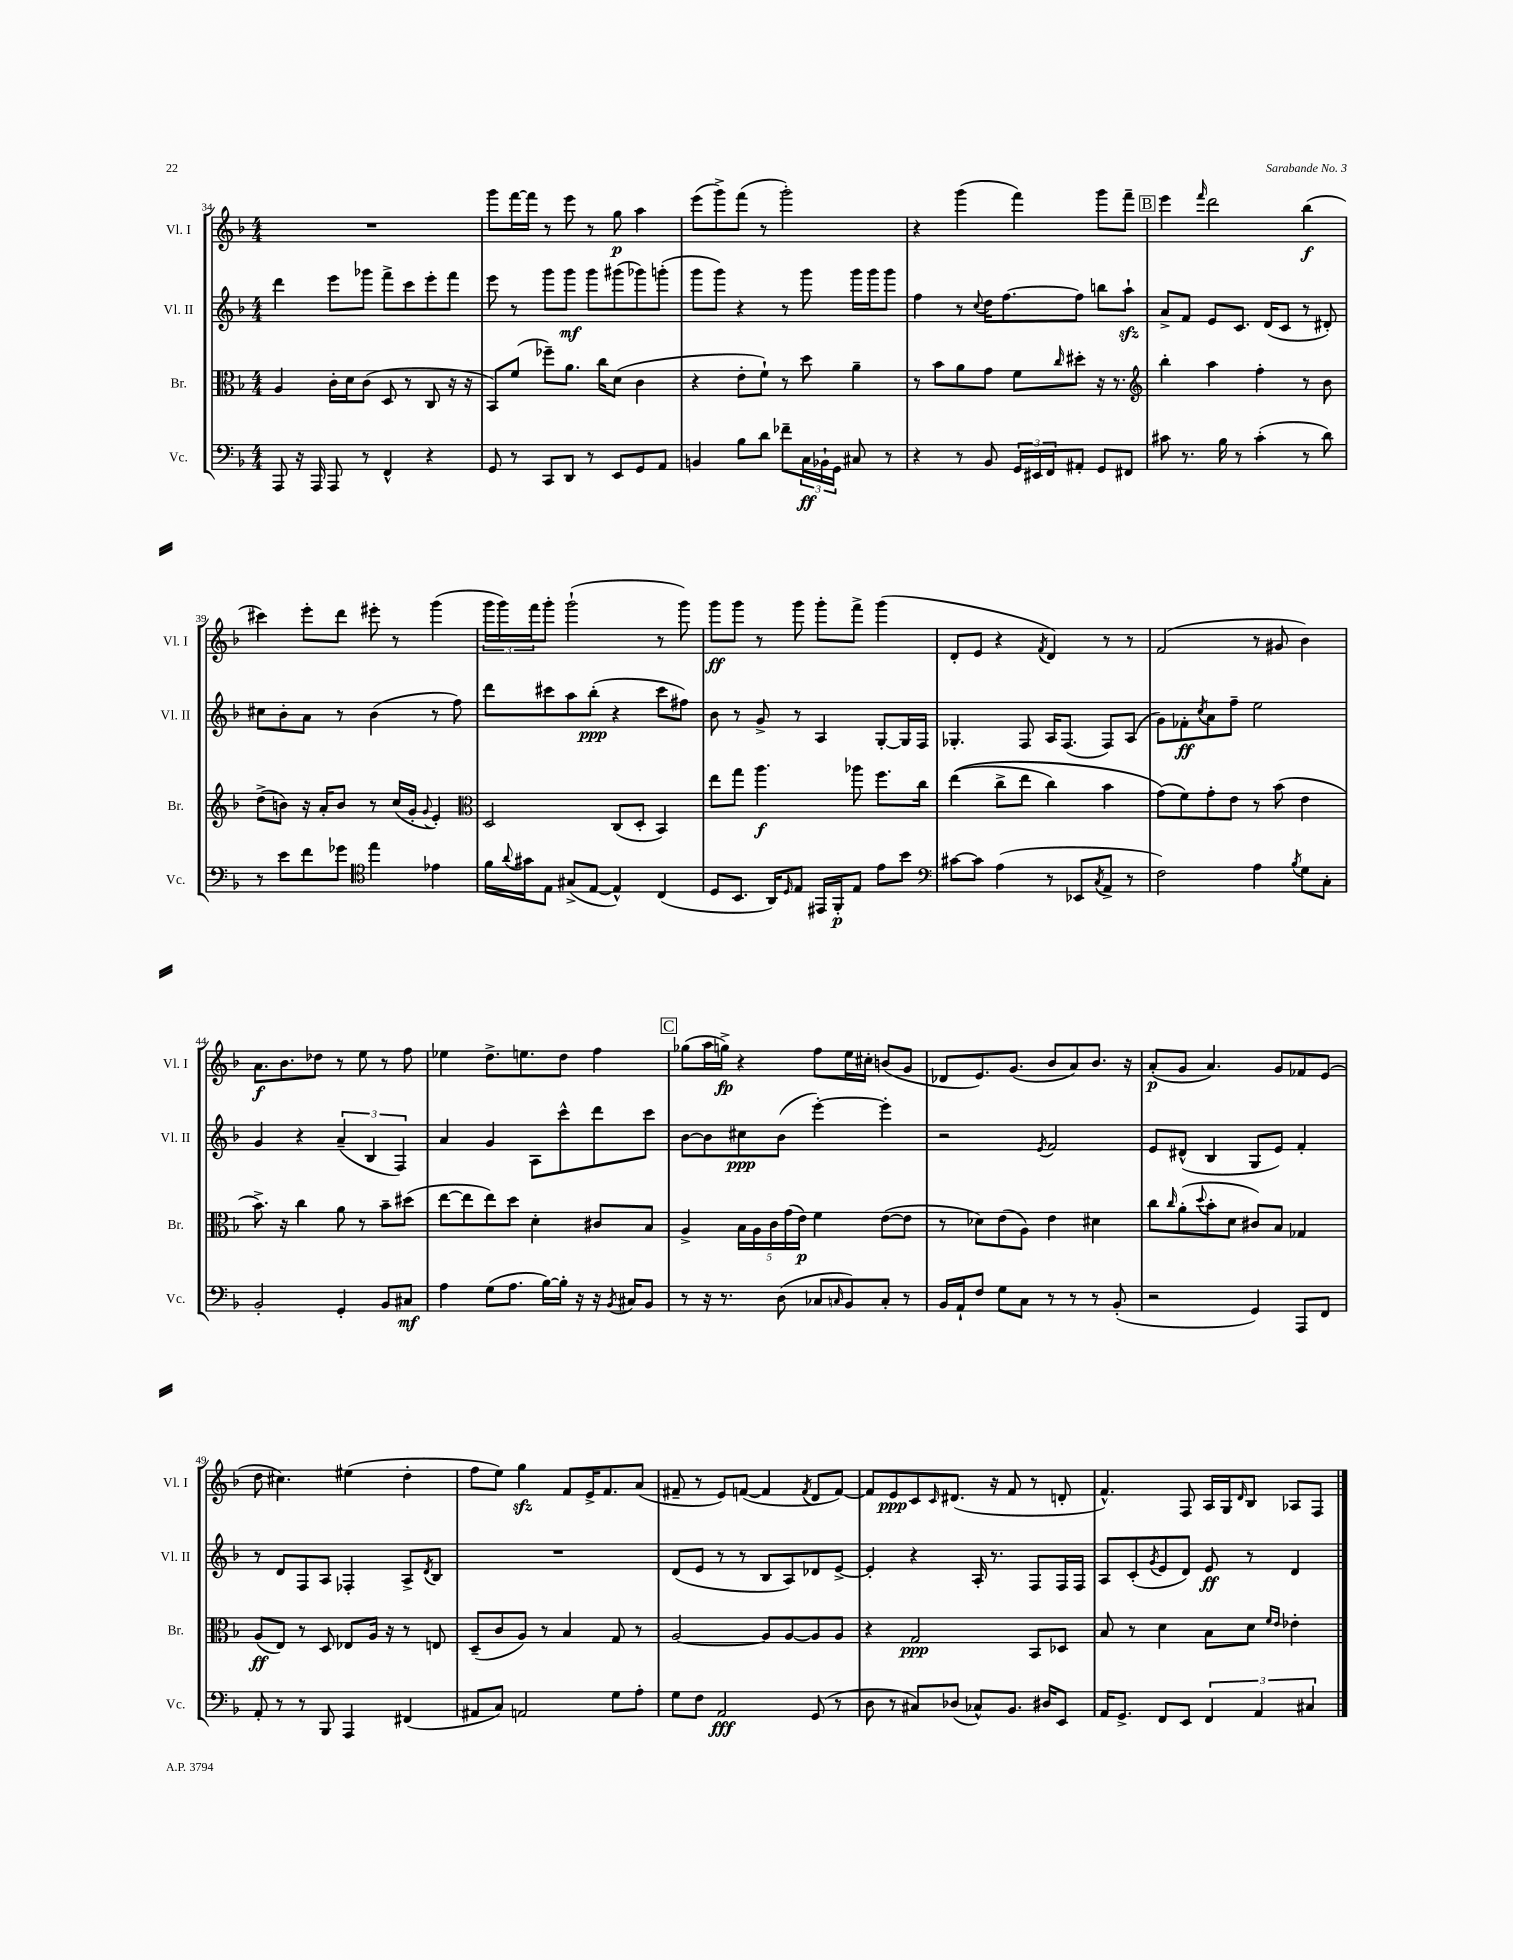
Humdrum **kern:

**kern	**dynam	**kern	**dynam	**kern	**dynam	**kern	**dynam
*part4	*part4	*part3	*part3	*part2	*part2	*part1	*part1
*staff4	*staff4	*staff3	*staff3	*staff2	*staff2	*staff1	*staff1
*I"Vc.	*	*I"Br.	*	*I"Vl. II	*	*I"Vl. I	*
*I'Vc.	*	*I'Br.	*	*I'Vl. II	*	*I'Vl. I	*
*clefF4	*	*clefC3	*	*clefG2	*	*clefG2	*
*k[b-]	*	*k[b-]	*	*k[b-]	*	*k[b-]	*
*M4/4	*	*M4/4	*	*M4/4	*	*M4/4	*
=34	=34	=34	=34	=34	=34	=34	=34
8AAA/	.	4A/	.	4ddd\	.	1r	.
16r	.	.	.	.	.	.	.
16AAA/	.	.	.	.	.	.	.
8AAA/	.	16c'\LL	.	8eee\L	.	.	.
.	.	16d\J	.	.	.	.	.
8r	.	(8c\J	.	8ggg-X\J	.	.	.
4FF^^/	.	8D/	.	8fff^\L	.	.	.
.	.	8r	.	8ccc\	.	.	.
4r	.	8C/	.	8eee'\	.	.	.
.	.	16r	.	8fff\J	.	.	.
.	.	16r	.	.	.	.	.
=35	=35	=35	=35	=35	=35	=35	=35
8GG/	.	8BB-/L)	.	8eee\	.	8ggg\L	.
8r	.	(8f/J	.	8r	.	[16fff\L	.
.	.	.	.	.	.	16fff\JJ]	.
8CC/L	.	8ff-X~\L)	.	8ggg\L	.	8r	.
8DD/J	.	8.a\J	.	8ggg\J	mf	8eee\	.
8r	.	.	.	8ggg\L	.	8r	.
.	.	16cc\KL	.	.	.	.	.
8EE/L	.	(8d\J	.	(8ggg#X\	.	8gg\	p
8GG/	.	4c\	.	8ggg-X\)	.	4aa\	.
8AA/J	.	.	.	(8gggn'\J	.	.	.
=36	=36	=36	=36	=36	=36	=36	=36
4BBn/	.	4r	.	8ggg\L	.	(8eee\L	.
.	.	.	.	8ggg\J)	.	8ggg^\)	.
8B-\L	.	8e'\L	.	4r	.	(8fff\J	.
8d\J	.	8f`\J)	.	.	.	8r	.
8f-X~\L	.	8r	.	8r	.	2ggg'\)	.
24C\L	ff	8dd\	.	8ggg\	.	.	.
24BB-X`\	.	.	.	.	.	.	.
24GG\JJ	.	.	.	.	.	.	.
8C#X/	.	4a~\	.	16ggg\LL	.	.	.
.	.	.	.	16ggg\J	.	.	.
8r	.	.	.	8ggg\J	.	.	.
=37	=37	=37	=37	=37	=37	=37	=37
4r	.	8r	.	4ff\	.	4r	.
.	.	8b-\L	.	.	.	.	.
8r	.	8a\	.	8r	.	(4ggg\	.
.	.	.	.	8qqcc/	.	.	.
8BB-/	.	8g\J	.	16dd\KL	.	.	.
.	.	.	.	[8.ff\	.	.	.
24GG/LL	.	8f\L	.	.	.	4fff\)	.
24EE#X/	.	.	.	.	.	.	.
24FF/J	.	.	.	.	.	.	.
.	.	16qqcc/	.	.	.	.	.
8AA#X'/J	.	8dd#X'\J	.	8ff\J]	.	.	.
8GG/L	.	16r	.	8bbn\L	.	8ggg\L	.
.	.	8.r	.	.	.	.	.
8FF#X/J	.	.	.	8aazz`\J	.	8fff~\J	.
!!LO:REH:place=s1:t=B
=38	=38	=38	=38	=38	=38	=38	=38
*	*	*clefG2	*	*	*	*	*
8c#X\	.	4bb-'\	.	8a^/L	.	4eee\	.
8.r	.	.	.	8f/J	.	.	.
.	.	.	.	.	.	16qqfff/	.
.	.	4aa\	.	8e/L	.	2ddd\	.
16B-\	.	.	.	.	.	.	.
8r	.	.	.	8.c/J	.	.	.
(4c#'\	.	4ff'\	.	.	.	.	.
.	.	.	.	(16d/KL	.	.	.
.	.	.	.	8c/J	.	.	.
8r	.	8r	.	8r	.	(4bb-\	f
8d\)	.	8b-\	.	8d#X'/)	.	.	.
!!LO:LB:g=z
=39	=39	=39	=39	=39	=39	=39	=39
8r	.	(8dd^\L	.	8cc#X\L	.	4ccc#X\)	.
8e\L	.	8bn\J)	.	8b-'\	.	.	.
8f\	.	16r	.	8a\J	.	8eee'\L	.
.	.	16a'/KL	.	.	.	.	.
8g-X\J	.	8b/J	.	8r	.	8ddd\J	.
*clefC4	*	*	*	*	*	*	*
4ee\	.	8r	.	(4b-\	.	8eee#X'\	.
.	.	(16cc/LL	.	.	.	8r	.
.	.	16g'/JJ	.	.	.	.	.
.	.	8qqg/	.	.	.	.	.
4e-X\	.	4e'/)	.	8r	.	(4ggg\	.
.	.	.	.	8ff\)	.	.	.
=40	=40	=40	=40	=40	=40	=40	=40
*	*	*clefC3	*	*	*	*	*
16f\LL	.	2D/	.	8ddd\L	.	24ggg\LL	.
.	.	.	.	.	.	24ggg\)	.
8qqa/	.	.	.	.	.	.	.
16g#X\J	.	.	.	.	.	.	.
.	.	.	.	.	.	24fff\J	.
8E\J	.	.	.	8ccc#X\	.	8ggg'\J	.
(8G#X^/L	.	.	.	8aa\	.	(2ggg`\	.
[8E/J	.	.	.	(8bb-'\J	ppp	.	.
4E^^/])	.	(8C/L	.	4r	.	.	.
.	.	8D'/J	.	.	.	.	.
(4C/	.	4BB-/)	.	8ccc#\L	.	8r	.
.	.	.	.	8ff#X\J)	.	8ggg\)	.
=41	=41	=41	=41	=41	=41	=41	=41
8D/L	.	8ee\L	.	8b-\	.	8ggg\L	ff
8.BB-/J	.	8gg\J	.	8r	.	8ggg\J	.
.	.	4.aa\	f	8g^/	.	8r	.
16AA/KL)	.	.	.	.	.	.	.
16qqD/	.	.	.	.	.	.	.
8E/J	.	.	.	8r	.	8ggg\	.
16EE#X/LL	.	.	.	4A/	.	8ggg'\L	.
16FF'/J	p	.	.	.	.	.	.
8E/J	.	8aa-X\	.	.	.	8fff^\J	.
8e\L	.	8.ff\L	.	[8G'/L	.	(4ggg\	.
8b-\J	.	.	.	16G/L]	.	.	.
.	.	16cc\Jk	.	16F/JJ	.	.	.
=42	=42	=42	=42	=42	=42	=42	=42
*clefF4	*	*	*	*	*	*	*
[8c#X\L	.	((4ee\	.	4.G-X'/	.	8d'/L	.
8c#\J]	.	.	.	.	.	8e/J	.
(4A\	.	8cc^\L	.	.	.	4r	.
.	.	8ee\J	.	8F/	.	.	.
.	.	.	.	.	.	8qf/	.
8r	.	4cc\)	.	16A/KL	.	4d/)	.
.	.	.	.	(8.F/J	.	.	.
8EE-X/L	.	.	.	.	.	.	.
8qC/	.	.	.	.	.	.	.
8AA^/J	.	4b-\	.	8F/L)	.	8r	.
8r	.	.	.	(8A/J	.	8r	.
=43	=43	=43	=43	=43	=43	=43	=43
2F\)	.	(8g\L)	.	8g\L)	.	(2f/	.
.	.	8f\)	.	8f-X'\	ff	.	.
.	.	.	.	8qcc/	.	.	.
.	.	8g'\	.	8a\	.	.	.
.	.	8e\J	.	8ff~\J	.	.	.
4A\	.	8r	.	2ee\	.	8r	.
.	.	(8b-\	.	.	.	8g#X/	.
8qB-/	.	.	.	.	.	.	.
8G\L	.	4e\	.	.	.	4b-\)	.
8C'\J	.	.	.	.	.	.	.
!!LO:LB:g=z
=44	=44	=44	=44	=44	=44	=44	=44
2BB-'/	.	8.b-^\)	.	4g/	.	8.a\L	f
.	.	16r	.	.	.	8.b-\	.
.	.	4cc\	.	4r	.	.	.
.	.	.	.	.	.	8dd-X\J	.
4GG'/	.	8a\	.	(6a~/	.	8r	.
.	.	8r	.	.	.	8ee\	.
.	.	.	.	6B-/	.	.	.
8BB-/L	.	8b-~\L	.	.	.	8r	.
.	.	.	.	6F/)	.	.	.
8C#X/J	mf	(8dd#X\J	.	.	.	8ff\	.
=45	=45	=45	=45	=45	=45	=45	=45
4A\	.	[8ee\L	.	4a/	.	4ee-X\	.
.	.	8ee\]	.	.	.	.	.
(8G\L	.	8ee\)	.	4g/	.	8.dd^\L	.
8.A\J	.	8dd\J	.	.	.	.	.
.	.	.	.	.	.	8.een\	.
.	.	4d'\	.	8A\L	.	.	.
[16B-\LL)	.	.	.	.	.	.	.
16B-'\JJ]	.	.	.	8ccc^^\	.	8dd\J	.
16r	.	.	.	.	.	.	.
16r	.	8c#X/L	.	8ddd\	.	4ff\	.
8qBB-/	.	.	.	.	.	.	.
16C#X/KL	.	.	.	.	.	.	.
8BB-/J	.	8B-/J	.	8ccc\J	.	.	.
!!LO:REH:place=s1:t=C
=46	=46	=46	=46	=46	=46	=46	=46
8r	.	4A^/	.	[8b-\L	.	(8gg-X\L	.
16r	.	.	.	8b-\]	.	16aa\L	.
8.r	.	.	.	.	.	16ggn^\JJ)	fp
.	.	20B-\LL	.	8cc#X\	ppp	4r	.
.	.	20A\	.	.	.	.	.
.	.	20c\	.	.	.	.	.
(8D\	.	.	.	(8b-\J	.	.	.
.	.	(20g\	.	.	.	.	.
.	.	20e\JJ)	p	.	.	.	.
8C-X/L	.	4f\	.	[4eee'\)	.	8ff\L	.
16qqCn/	.	.	.	.	.	.	.
8BB-/)	.	.	.	.	.	16ee\L	.
.	.	.	.	.	.	16cc#X'\JJ	.
8C'/J	.	([8e\L	.	4eee'\]	.	(8bn/L	.
8r	.	8e\J]	.	.	.	8g/J	.
=47	=47	=47	=47	=47	=47	=47	=47
16BB-/LL	.	8r	.	2r	.	8d-X/L	.
16AA`/J	.	.	.	.	.	.	.
8F/J	.	8d-X\L)	.	.	.	8.e/)	.
8G\L	.	(8e\	.	.	.	.	.
.	.	.	.	.	.	(8.g/J	.
8C\J	.	8A\J)	.	.	.	.	.
.	.	.	.	8qe/	.	.	.
8r	.	4e\	.	2f/	.	8b-/L	.
8r	.	.	.	.	.	8a/)	.
8r	.	4d#X\	.	.	.	8.b-/J	.
(8BB-'/	.	.	.	.	.	.	.
.	.	.	.	.	.	16r	.
=48	=48	=48	=48	=48	=48	=48	=48
2r	.	8cc\L	.	8e/L	.	(8a'/L	p
.	.	16qqcc/	.	.	.	.	.
.	.	(8a'\	.	(8d#X^^/J	.	8g/J	.
.	.	8qqdd/	.	.	.	.	.
.	.	8b-'\	.	4B-/	.	4.a/)	.
.	.	8d\J	.	.	.	.	.
4GG/)	.	8c#X/L)	.	8G/L	.	.	.
.	.	8B-/J	.	8e/J)	.	8g/L	.
8AAA/L	.	4G-X/	.	4f'/	.	8f-X/	.
8FF/J	.	.	.	.	.	(8e/J	.
!!LO:LB:g=z
=49	=49	=49	=49	=49	=49	=49	=49
8AA'/	.	(8A/L	ff	8r	.	8dd\	.
8r	.	8E/J)	.	8d/L	.	4.cc#X\)	.
8r	.	8r	.	8F/	.	.	.
8BBB-/	.	8D/	.	8A/J	.	.	.
4AAA/	.	8E-X/L	.	4F-X'/	.	(4ee#X\	.
.	.	16A/Jk	.	.	.	.	.
.	.	16r	.	.	.	.	.
(4FF#X/	.	8r	.	8A^/L	.	4dd'\	.
.	.	.	.	8qd/	.	.	.
.	.	8En/	.	8B-/J	.	.	.
=50	=50	=50	=50	=50	=50	=50	=50
8AA#X/L	.	(8D~/L	.	1r	.	8ff\L	.
8C/J)	.	8c/	.	.	.	8ee\J)	.
2AAn/	.	8A/J)	.	.	.	4ggzz\	.
.	.	8r	.	.	.	.	.
.	.	4B-/	.	.	.	8f/L	.
.	.	.	.	.	.	16e^/K	.
.	.	.	.	.	.	8.f/	.
8G\L	.	8G/	.	.	.	.	.
8A'\J	.	8r	.	.	.	(8a/J	.
=51	=51	=51	=51	=51	=51	=51	=51
8G\L	.	[2A/	.	(8d/L	.	8f#X~/	.
8F\J	.	.	.	8e/J	.	8r	.
2AA/	fff	.	.	8r	.	8e/L)	.
.	.	.	.	8r	.	([8fn/J	.
.	.	8A/L]	.	8B-/L	.	4f/]	.
.	.	[8A/	.	8A/)	.	.	.
.	.	.	.	.	.	8qf/	.
(8GG/	.	8A/]	.	8d-X/	.	8d/L	.
8r	.	8A/J	.	[8e^/J	.	[8f/J)	.
=52	=52	=52	=52	=52	=52	=52	=52
8D\	.	4r	.	4e'/]	.	8f/L]	.
8r	.	.	.	.	.	8e/	ppp
8C#X/L)	.	2G/	ppp	4r	.	8c/	.
.	.	.	.	.	.	16qqc/	.
(8D-X/J	.	.	.	.	.	(8.d#X/J	.
8C-X^^/L)	.	.	.	16A'/	.	.	.
.	.	.	.	8.r	.	16r	.
8.BB-/J	.	.	.	.	.	8f/	.
.	.	8BB-/L	.	8F/L	.	8r	.
16D#X/KL	.	.	.	.	.	.	.
8EE/J	.	8D-X/J	.	16F/L	.	8dn'/	.
.	.	.	.	16F/JJ	.	.	.
=53	=53	=53	=53	=53	=53	=53	=53
16AA/KL	.	8B-/	.	8A/L	.	4.f^^/)	.
8.GG^/J	.	.	.	.	.	.	.
.	.	8r	.	(8c'/	.	.	.
.	.	.	.	8qg/	.	.	.
8FF/L	.	4d\	.	8e/	.	.	.
8EE/J	.	.	.	8d/J)	.	8F/	.
6FF/	.	8B-\L	.	8e/	ff	16A/LL	.
.	.	.	.	.	.	16G/J	.
.	.	.	.	.	.	16qqd/	.
.	.	8d\J	.	8r	.	8B-/J	.
6AA/	.	.	.	.	.	.	.
.	.	16qqf/LL	.	.	.	.	.
.	.	16qqe/JJ	.	.	.	.	.
.	.	4e-X'\	.	4d/	.	8A-X/L	.
6C#X/	.	.	.	.	.	.	.
.	.	.	.	.	.	8F/J	.
==	==	==	==	==	==	==	==
*-	*-	*-	*-	*-	*-	*-	*-
